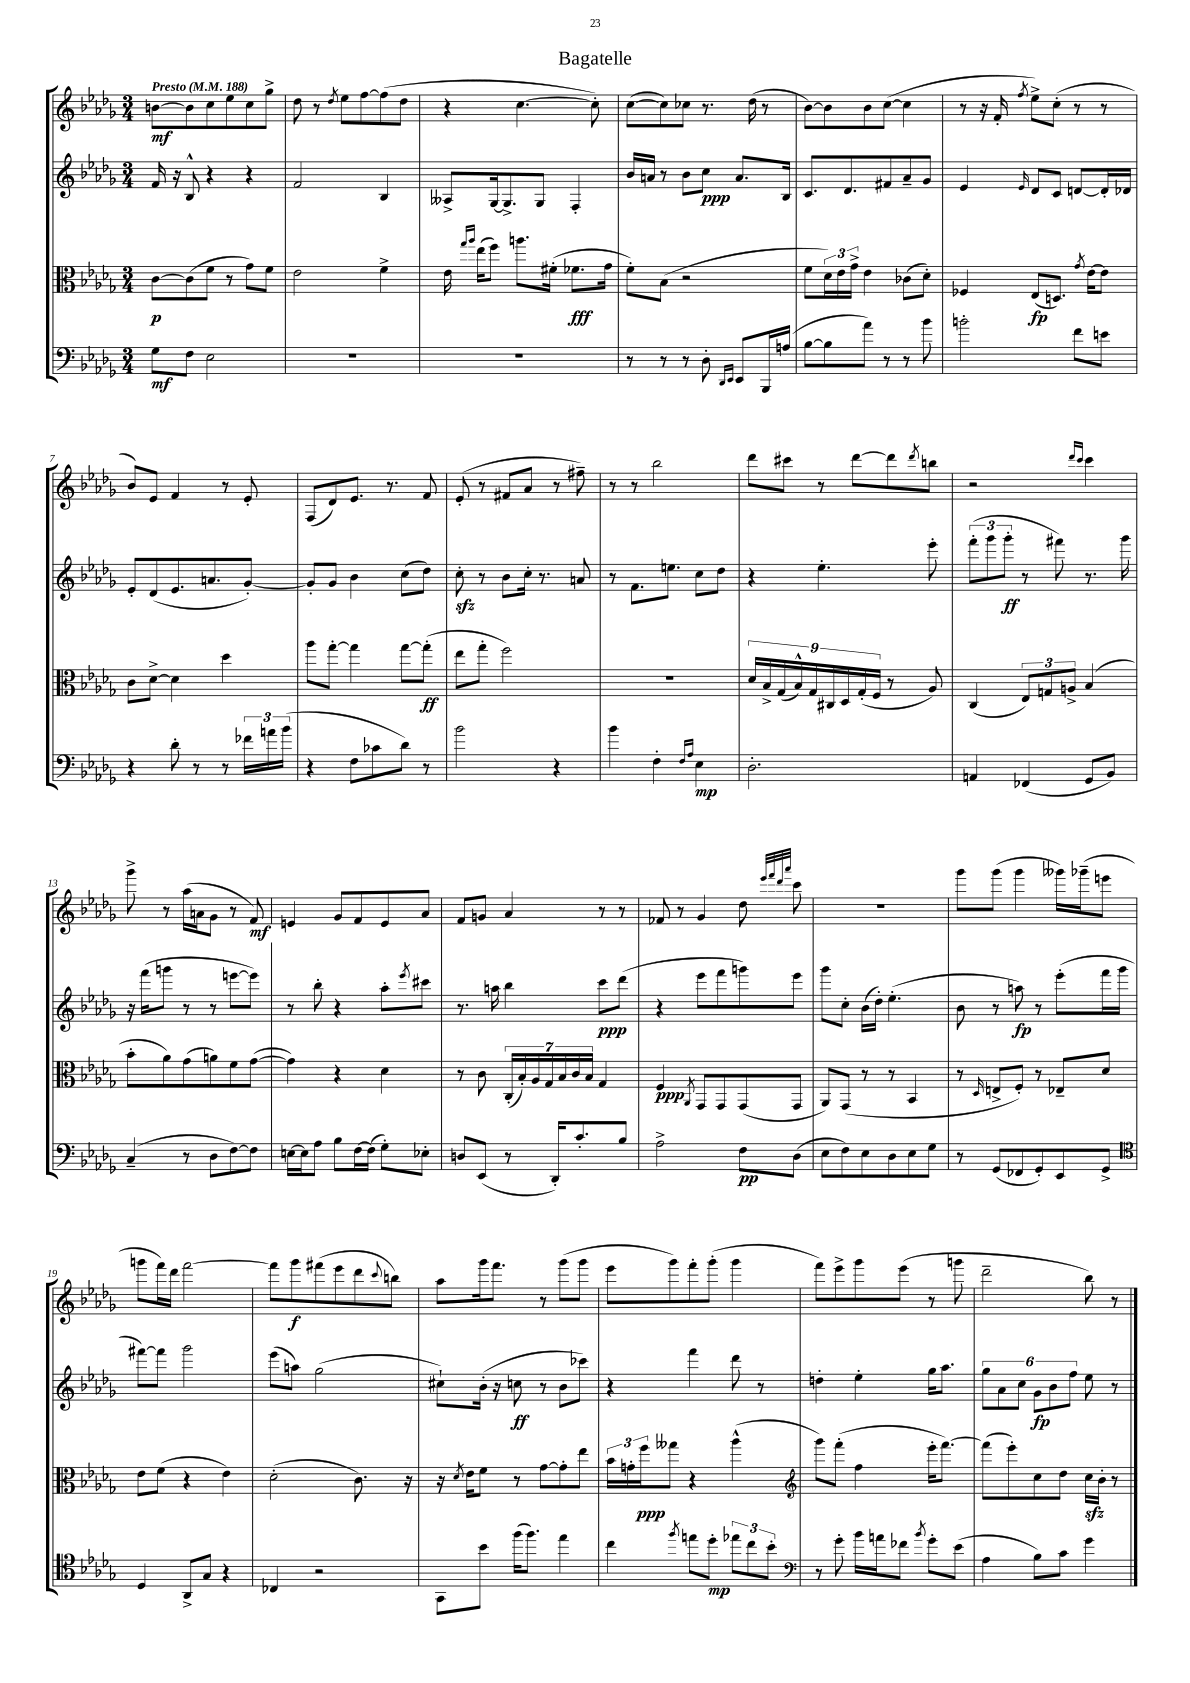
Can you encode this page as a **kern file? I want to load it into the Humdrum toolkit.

**kern	**kern	**kern	**kern
*staff4	*staff3	*staff2	*staff1
*clefF4	*clefC3	*clefG2	*clefG2
*k[b-e-a-d-g-]	*k[b-e-a-d-g-]	*k[b-e-a-d-g-]	*k[b-e-a-d-g-]
*M3/4	*M3/4	*M3/4	*M3/4
*MM188	*MM188	*MM188	*MM188
8G-	[8c	16f	[8b
.	.	16r	.
8F	(8c]	8B-^^	8b]
2E-	8f	4r	8cc
.	8r	.	8ee-
.	8g-)	4r	8cc
.	8f	.	8gg-^
=	=	=	=
2.r	2e-	2f	8dd-
.	.	.	8r
.	.	.	8qdd-
.	.	.	8ee-
.	.	.	[8ff
.	4f^	4B-	(8ff]
.	.	.	8dd-
=	=	=	=
2.r	16e-	8A--^	4r
.	16qqgg-	.	.
.	16qqaa-	.	.
.	(16ee-	.	.
.	8ff)	[16G-	.
.	.	8.G-^]	.
.	8.aa	.	[4.cc
.	.	8G-	.
.	(16f#'	.	.
.	8.f-	4F'	.
.	.	.	8cc'])
.	16g-	.	.
=	=	=	=
8r	8f')	16b-	([8cc
.	.	16a	.
8r	(8B-	8r	8cc])
8r	2r	8b-	8cc-
8D-'	.	8cc	8.r
16qqDD-	.	.	.
16qqEE-	.	.	.
8EE-	.	8.a	.
.	.	.	(16dd-
16BBB-	.	.	8r
(16A	.	16B-	.
=	=	=	=
[8B-	8f	8.c	[8b-)
8B-]	24d-)	.	8b-]
.	24e-	.	.
.	.	8.d-	.
.	24g-^	.	.
8a-)	4e-	.	8b-
8r	.	8f#	([8cc
8r	(8c-	8a-~	4cc]
8b-	8d-')	8g-	.
=	=	=	=
2b'	4F-	4e-	8r
.	.	.	16r
.	.	.	16f'
.	.	16qqe-	8qff
.	(8E-	8d-	8ee-^)
.	8.D)	8c	(8cc'
8f	.	[8d	8r
.	8qg-	.	.
.	[16e-	.	.
8e	8e-]	16d']	8r
.	.	16d-	.
=	=	=	=
4r	8c	8e-'	8b-)
.	[8d-^	(8d-	8e-
8d-'	4d-]	8.e-	4f
8r	.	.	.
.	.	8.a	.
8r	4dd-	.	8r
24f-	.	[8g-')	8e-'
24a	.	.	.
(24b-	.	.	.
=	=	=	=
4r	8aa-	8g-']	(8F
.	[8gg-'	8g-	8d-)
8F	4gg-]	4b-	8.e-
8c-	.	.	.
.	.	.	8.r
8d-)	[8gg-	(8cc	.
8r	(8gg-']	8dd-)	8f
=	=	=	=
2b-	8ee-	8cc'	(8e-'
.	8gg-'	8r	8r
.	2ff)	8b-	8f#
.	.	16cc'	8a-
.	.	8.r	.
4r	.	.	8r
.	.	8a	8ff#~)
=	=	=	=
4b-	2.r	8r	8r
.	.	8.f	8r
4F'	.	.	2bb-
.	.	8.ee	.
16qqF	.	.	.
16qqA-	.	.	.
4E-	.	8cc	.
.	.	8dd-	.
=	=	=	=
2.D-'	18d-	4r	8ddd-
.	18B-^	.	.
.	(18G-	.	.
.	.	.	8ccc#
.	18B-^^)	.	.
.	18G-	.	.
.	.	4.ee-'	8r
.	18C#	.	.
.	18D-	.	.
.	.	.	[8ddd-
.	(18G-'	.	.
.	18F	.	.
.	8r	.	8ddd-]
.	.	.	8qddd-
.	8A-)	8eee-'	8bb
=	=	=	=
4AA	(4C	(12fff'	2r
.	.	12ggg-	.
.	.	12ggg-'	.
(4FF-	12E-)	8r	.
.	12G	.	.
.	.	8fff#)	.
.	12A^	.	.
.	.	.	16qqddd-
.	.	.	16qqccc
8GG-	(4B-	8.r	4ccc
8BB-)	.	.	.
.	.	16ggg-	.
=	=	=	=
(4C~	8b-'	16r	8ggg-^
.	.	(16fff	.
.	8a-)	8ggg	8r
8r	(8g-	8r	(16aa-
.	.	.	16a
8D-	8a)	8r	8g-
[8F)	8f	[8eee	8r
8F]	([8g-	8eee])	8f)
=	=	=	=
[16E	4g-])	8r	4e
16E]	.	.	.
8A-	.	8bb-'	.
8B-	4r	4r	8g-
[16F	.	.	8f
(16F]	.	.	.
8G-')	4d-	8aa-'	8e
.	.	8qeee-	.
8E-'	.	8ccc#	8a-
=	=	=	=
8D	8r	8.r	8f
(8EE-	8c	.	8g
.	.	16aa	.
8r	(28C'	4bb-	4a-
.	28B-')	.	.
.	28A-	.	.
.	28G-	.	.
16DD-')	.	.	.
.	28B-	.	.
.	28c	.	.
8.c'	.	.	.
.	28B-	.	.
.	4G-	8ccc	8r
8B-	.	(8ddd-	8r
=	=	=	=
2A-^	4F	4r	8f-
.	.	.	8r
.	8qAA-	.	.
.	8GG-	8eee-	4g-
.	8GG-	8fff	.
8F	(8GG-	8ggg)	8dd-
.	.	.	32qqeee-
.	.	.	32qqfff
.	.	.	32qqddd-
.	.	.	32qqaaa-
(8D-	8GG-	8eee-	8ccc
=	=	=	=
8E-	8AA-)	8ggg-	2.r
8F)	(8GG-	8cc'	.
8E-	8r	(16b-	.
.	.	16dd-')	.
8D-	8r	(4.ee-'	.
8E-	4BB-	.	.
8G-	.	.	.
=	=	=	=
8r	8r	8b-	8ggg-
.	16qqD-	.	.
(8GG-	8E^	8r	(8ggg-
8FF-	8F')	8aa)	4ggg-
8GG-')	8r	8r	.
8EE-	8E-~	(8eee-'	16ggg--)
.	.	.	(16ggg-~
8GG-^	8d-	16fff	8eee
.	.	16ggg-	.
=	=	=	=
*clefC4	*	*	*
4D-	8e-	[8fff#)	8ggg
.	(8f	8fff#]	16fff)
.	.	.	16ddd-
8AA-^	4r	2ggg-	[2fff
8G-	.	.	.
4r	4e-)	.	.
=	=	=	=
4C-	(2d-'	(8eee-	8fff]
.	.	8aa)	8ggg-
2r	.	(2gg-	(8fff#
.	.	.	8eee-
.	8.c)	.	8ddd-
.	.	.	8qqccc
.	.	.	8bb)
.	16r	.	.
=	=	=	=
8GG-	16r	8cc#`)	8aa-
.	8qd-	.	.
.	16e-	.	.
8b-	8f	(16b-'	16ggg-
.	.	16r	8.fff
(16ff	8r	8cc	.
8.ff)	.	.	.
.	[8g-	8r	8r
4ee-	8g-']	8b-	(8ggg-
.	8ee-	8ccc-)	8ggg-
=	=	=	=
4cc	24b-	4r	8eee-
.	24g'	.	.
.	24ff	.	.
.	8gg--	.	8ggg-)
8qff	.	.	.
8ee	4r	4fff	8fff'
8dd-'	.	.	(8ggg-'
12ee-	(4aa-^^	8ddd-	4ggg-
12cc	.	.	.
.	.	8r	.
12b-'	.	.	.
=	=	=	=
*clefF4	*clefG2	*	*
8r	8ggg-)	4dd'	8fff)
8g-'	(8fff'	.	8eee-^
16b-	4ff	4ee-'	8ggg-
16a	.	.	.
8f-	.	.	(8eee-
8qb-	.	.	.
8g-'	16eee-'	16gg-	8r
.	[8.fff)	8.aa-	.
(8e-	.	.	8ggg
=	=	=	=
4A-	(8fff]	12gg-	2ddd-~
.	.	12a-	.
.	8eee-')	.	.
.	.	12cc	.
8B-)	8cc	12g-	.
.	.	12b-	.
8c	8dd-	.	.
.	.	12ff	.
4g-	16cc	8ee-	8bb-)
.	16b-'	.	.
.	8r	8r	8r
==	==	==	==
*-	*-	*-	*-
